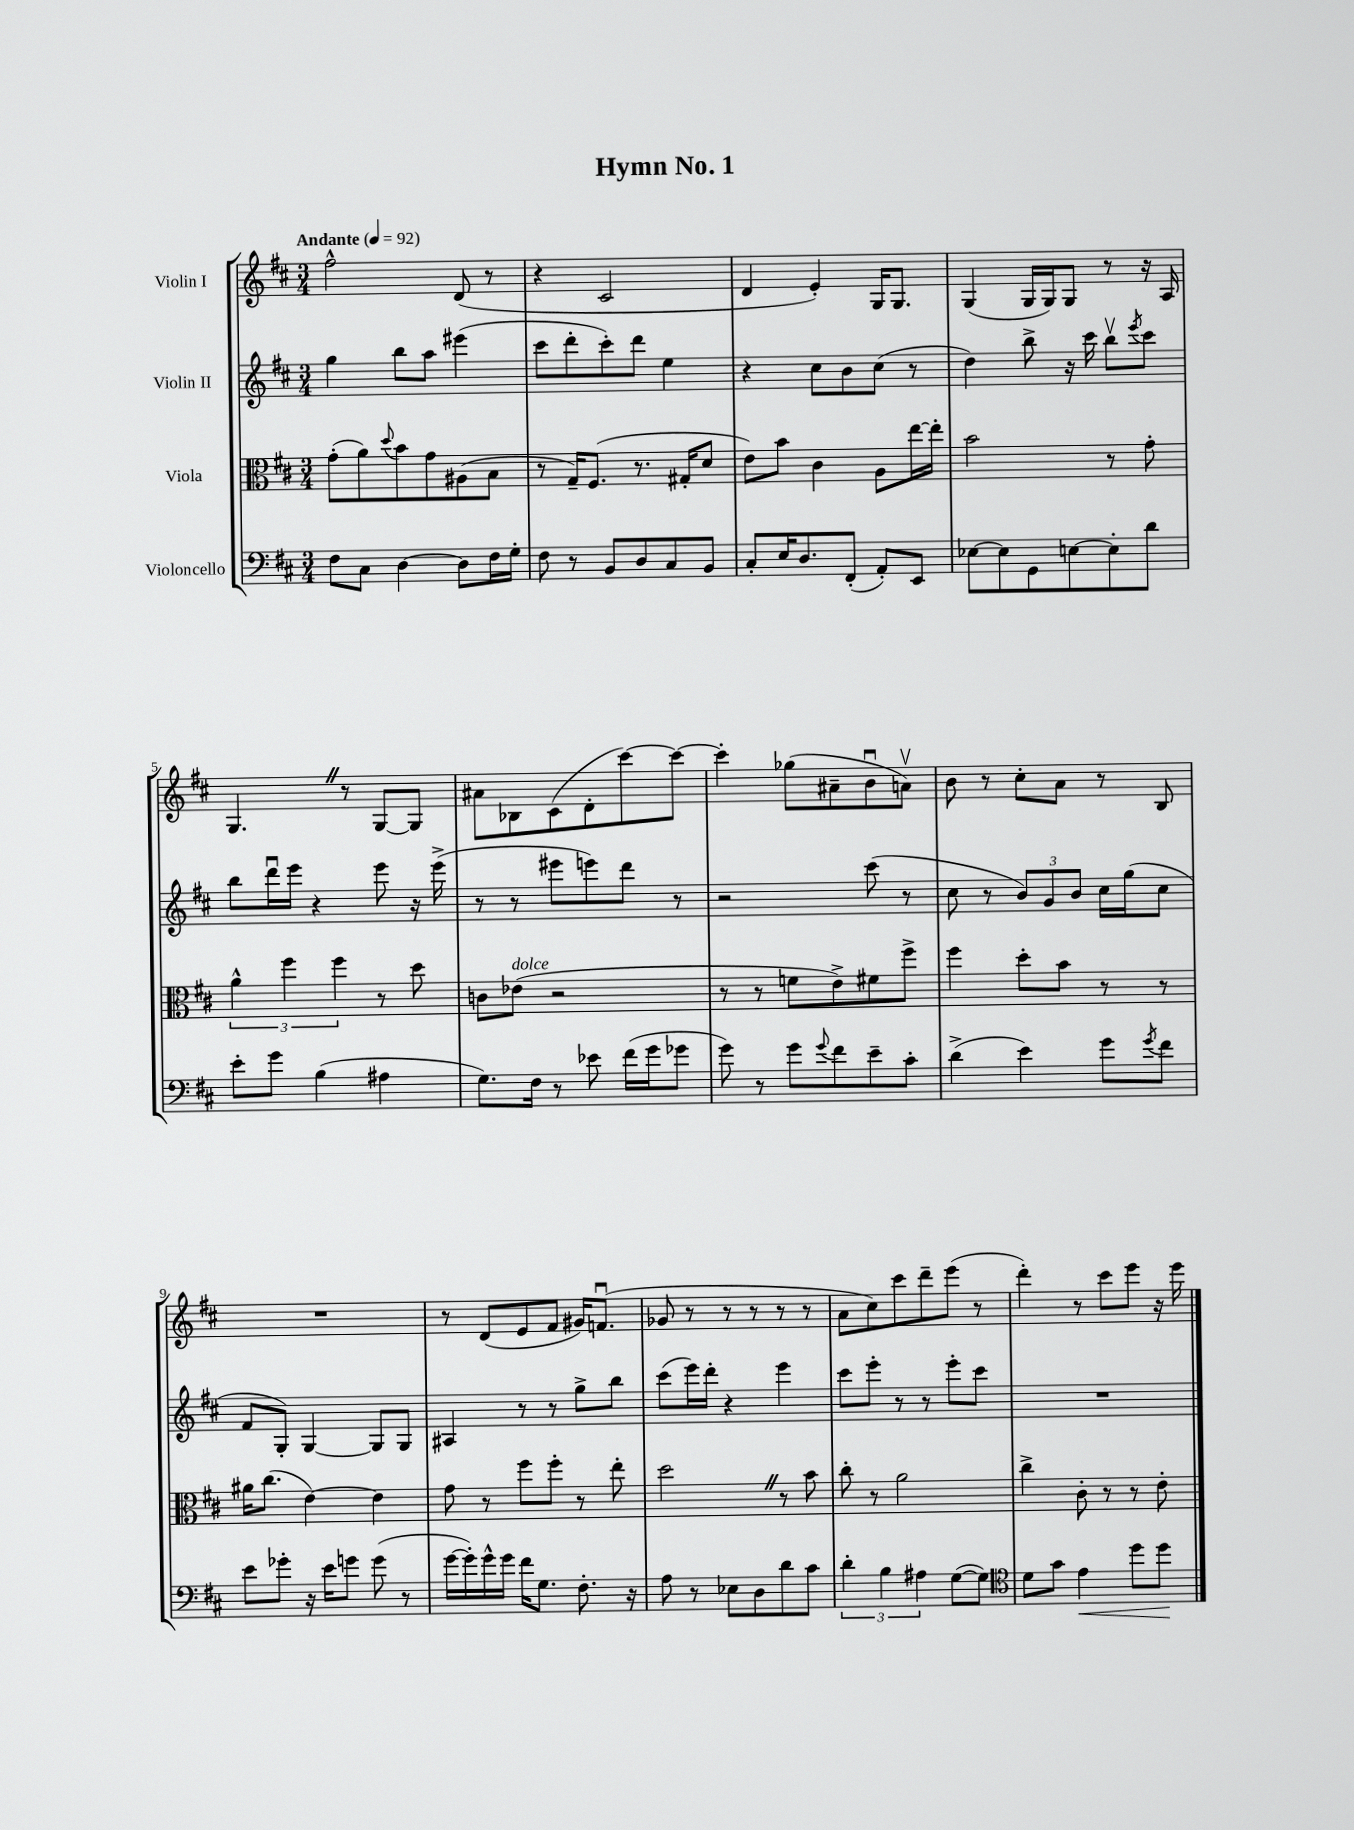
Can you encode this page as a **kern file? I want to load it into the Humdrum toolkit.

**kern	**dynam	**kern	**kern	**kern
*part4	*part4	*part3	*part2	*part1
*staff4	*staff4	*staff3	*staff2	*staff1
*I"Violoncello	*	*I"Viola	*I"Violin II	*I"Violin I
*clefF4	*	*clefC3	*clefG2	*clefG2
*k[f#c#]	*	*k[f#c#]	*k[f#c#]	*k[f#c#]
*M3/4	*	*M3/4	*M3/4	*M3/4
*MM92	*	*MM92	*MM92	*MM92
=1	=1	=1	=1	=1
!	!	!	!	!LO:TX:a:B:t=Andante
8F#\L	.	(8g'\L	4gg\	2ff#^^\
8C#\J	.	8a\)	.	.
.	.	8qqdd/	.	.
[4D\	.	8b\	8bb\L	.
.	.	8g\	8aa\J	.
8D\L]	.	(8A#X\	(4eee#X\	(8d/
16F#\L	.	8B\J	.	8r
16G'\JJ	.	.	.	.
=2	=2	=2	=2	=2
8F#\	.	8r	8ccc#\L	4r
8r	.	16G~/KL)	8ddd'\	.
.	.	(8.F#/J	.	.
8BB/L	.	.	8ccc#'\)	2c#/
8D/	.	8.r	8ddd\J	.
8C#/	.	.	4ee\	.
.	.	16G#X'/KL	.	.
8BB/J	.	8d/J	.	.
=3	=3	=3	=3	=3
8C#'/L	.	8e\L)	4r	4d/
16E/K	.	8b\J	.	.
8.D/	.	.	.	.
.	.	4c#\	8cc#\L	4e'/)
(8FF#'/J	.	.	8b\	.
8AA'/L)	.	8A\L	(8cc#\J	16G/KL
.	.	.	.	8.G/J
8EE/J	.	[16ee\L	8r	.
.	.	16ee'\JJ]	.	.
=4	=4	=4	=4	=4
[8E-X\L	.	2b\	4dd\)	(4G/
8E-\]	.	.	.	.
8GG\	.	.	8bb^\	16G/LL
.	.	.	.	16G/J)
[8En\	.	.	16r	8G/J
.	.	.	16ccc#\	.
8E'\]	.	8r	8bbv\L	8r
.	.	.	8qeee/	.
8d\J	.	8g'\	8ccc#\J	16r
.	.	.	.	16A/
!!LO:LB:g=z
=5	=5	=5	=5	=5
8e'\L	.	6a^^\	8bb\L	4.GZ/
8g\J	.	.	16dddu\L	.
.	.	6ff#\	.	.
.	.	.	16eee\JJ	.
(4B\	.	.	4r	.
.	.	6ff#\	.	.
.	.	.	.	8r
4A#X\	.	8r	8eee\	[8G/L
.	.	8dd\	16r	8G/J]
.	.	.	(16eee^\	.
=6	=6	=6	=6	=6
8.G\L)	.	8cn\L	8r	8a#X\L
!	!	!LO:TX:a:i:t=dolce	!	!
.	.	(8e-X\J	8r	8B-X\
16F#\Jk	.	.	.	.
8r	.	2r	8eee#X\L	(8c#\
8e-X\	.	.	8eeen\)	8d'\
(16f#\LL	.	.	8ddd\J	[8ccc#\)
16g\J	.	.	.	.
8g-X\J	.	.	8r	8ccc#\J_
=7	=7	=7	=7	=7
8g\)	.	8r	2r	4ccc#'\]
8r	.	8r	.	.
8g\L	.	8fn\L	.	(8gg-X\L
8qqg/	.	.	.	.
8f#\	.	8e^\)	.	8a#X~\
8e~\	.	8f#X\	(8ccc#\	8bu\
8c#'\J	.	8ff#^\J	8r	8anv\J)
=8	=8	=8	=8	=8
(4d^\	.	4ff#\	8cc#\	8b\
.	.	.	8r	8r
4e\)	.	8dd'\L	12b/L)	8cc#'\L
.	.	.	12g/	.
.	.	8b\J	.	8a\J
.	.	.	12b/J	.
8g\L	.	8r	16cc#\LL	8r
.	.	.	(16gg\J	.
8qg/	.	.	.	.
8f#\J	.	8r	8cc#\J	8B/
!!LO:LB:g=z
=9	=9	=9	=9	=9
8e\L	.	16a#X\KL	8f#/L	2.r
.	.	(8.cc#\J	.	.
8g-X'\J	.	.	8G'/J)	.
16r	.	[4e\)	[4G/	.
16e\KL	.	.	.	.
8gn\J	.	.	.	.
(8g\	.	4e\]	8G/L]	.
8r	.	.	8G/J	.
=10	=10	=10	=10	=10
[16g\LL	.	8g\	4A#X/	8r
16g'\])	.	.	.	.
16g^^\	.	8r	.	(8d/L
16g\JJ	.	.	.	.
16f#\KL	.	8ff#\L	8r	8e/
8.G\J	.	.	.	.
.	.	8ff#'\J	8r	8f#/J
8.F#'\	.	8r	8gg^\L	16g#X/KL)
.	.	.	.	(8.fnu/J
.	.	8ee'\	8bb\J	.
16r	.	.	.	.
=11	=11	=11	=11	=11
8A\	.	2ddZ\	(8ccc#\L	8g-X/
8r	.	.	16eee\L)	8r
.	.	.	16ddd'\JJ	.
8E-X\L	.	.	4r	8r
8D\	.	.	.	8r
8d\	.	8r	4eee\	8r
8c#\J	.	8b\	.	8r
=12	=12	=12	=12	=12
6d'\	.	8cc#'\	8ccc#\L	8a\L
.	.	8r	8eee'\J	8cc#\)
6B\	.	.	.	.
.	.	2a\	8r	8ccc#\
6A#X\	.	.	.	.
.	.	.	8r	8ddd~\
([8G\L	.	.	8eee'\L	(8eee\J
8G\J])	.	.	8ccc#\J	8r
=13	=13	=13	=13	=13
*clefC4	*	*	*	*
8d\L	.	4cc#^\	2.r	4ddd'\)
8g\J	.	.	.	.
!	!LO:HP:b	!	!	!
4e\	<	8c#'\	.	8r
.	.	8r	.	8ccc#\L
8dd\L	.	8r	.	8eee\J
8dd\J	.	8e'\	.	16r
.	.	.	.	16eee\
.	[	.	.	.
==	==	==	==	==
*-	*-	*-	*-	*-
